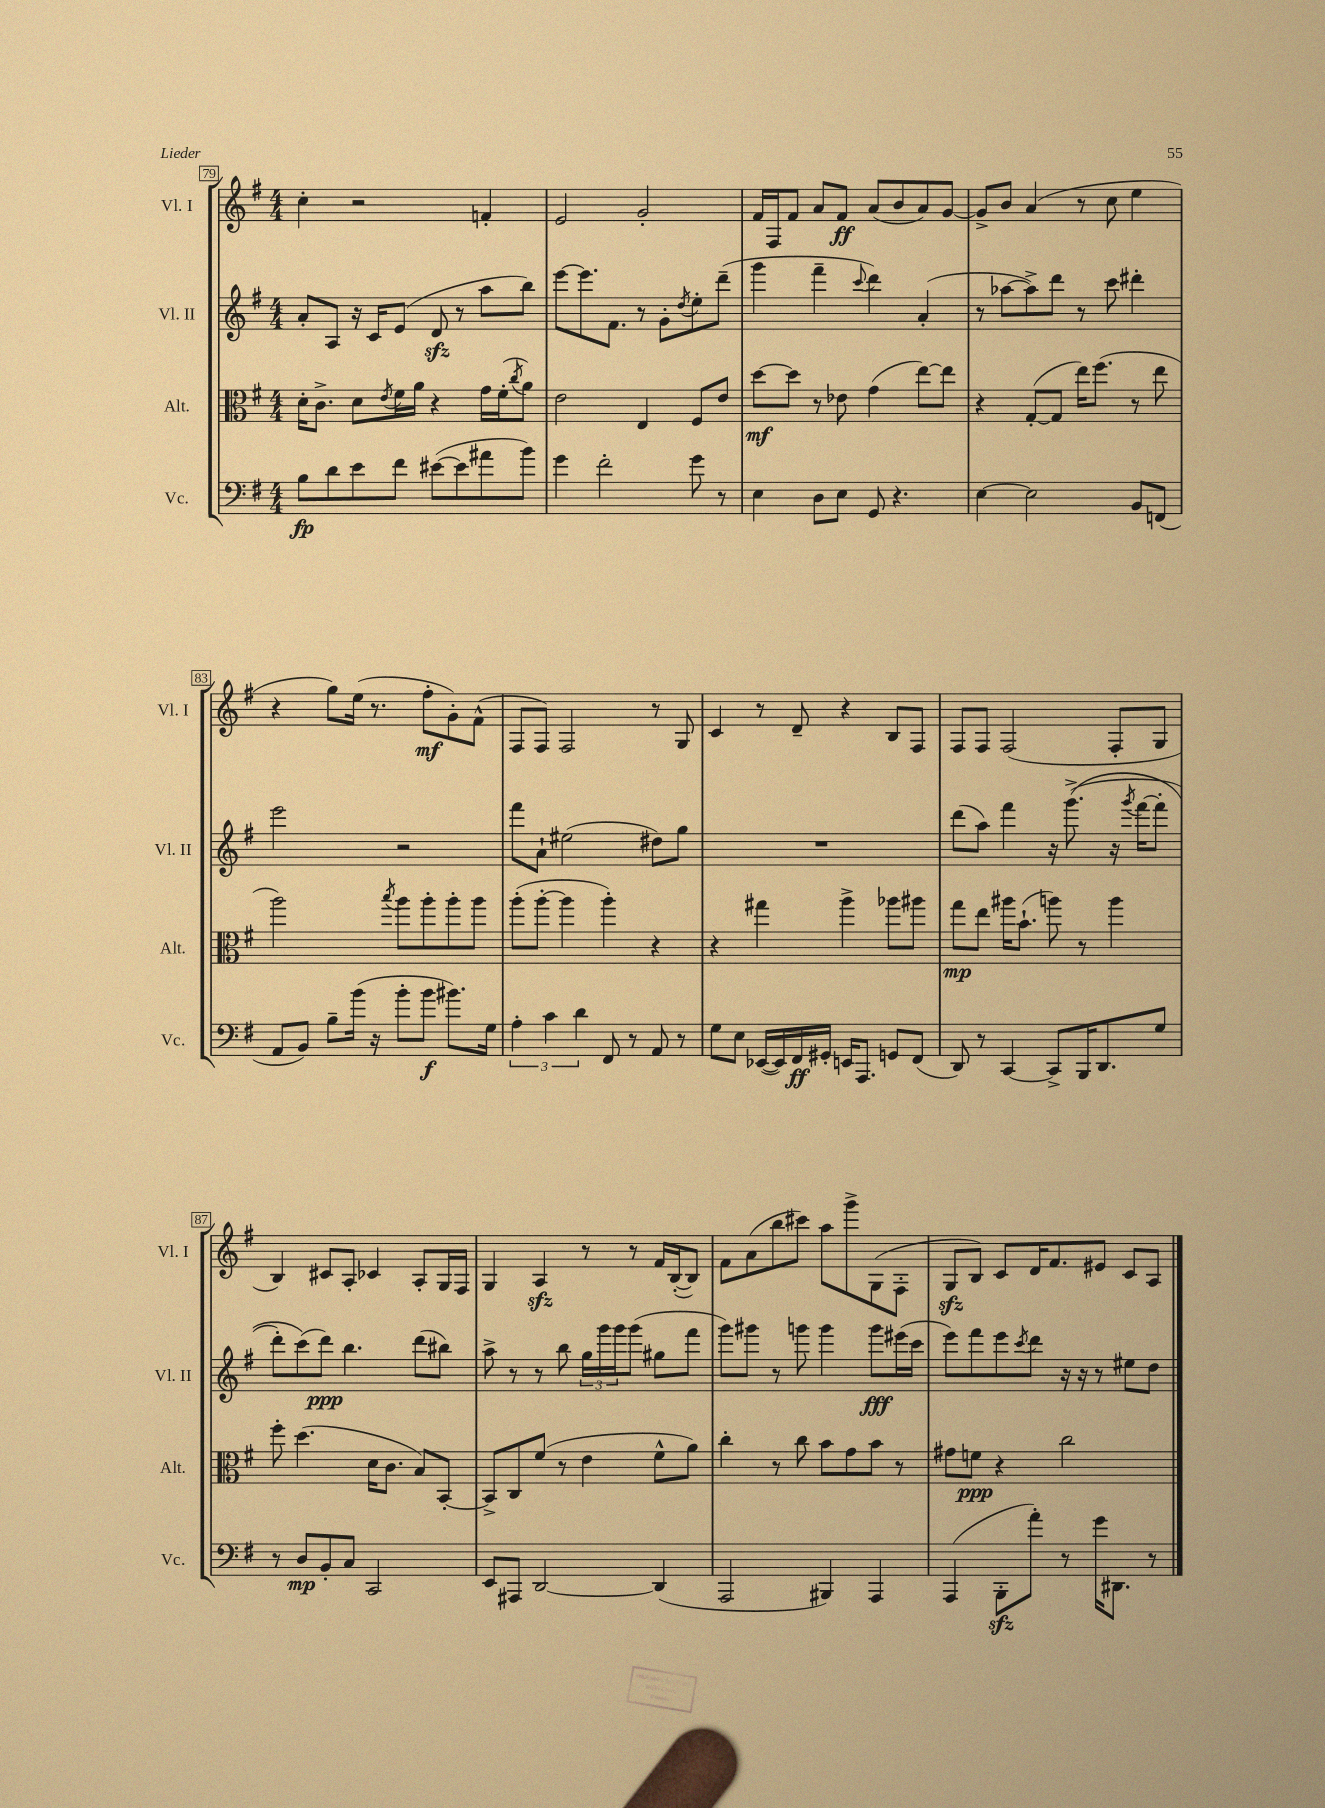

**kern	**dynam	**kern	**dynam	**kern	**dynam	**kern	**dynam
*part4	*part4	*part3	*part3	*part2	*part2	*part1	*part1
*staff4	*staff4	*staff3	*staff3	*staff2	*staff2	*staff1	*staff1
*I"Vc.	*	*I"Alt.	*	*I"Vl. II	*	*I"Vl. I	*
*I'Vc.	*	*I'Alt.	*	*I'Vl. II	*	*I'Vl. I	*
*clefF4	*	*clefC3	*	*clefG2	*	*clefG2	*
*k[f#]	*	*k[f#]	*	*k[f#]	*	*k[f#]	*
*M4/4	*	*M4/4	*	*M4/4	*	*M4/4	*
=79	=79	=79	=79	=79	=79	=79	=79
8B\L	fp	16d'\KL	.	8a'/L	.	4cc'\	.
.	.	8.c^\J	.	.	.	.	.
8d\	.	.	.	8A/J	.	.	.
8e\	.	8d\L	.	16r	.	2r	.
.	.	.	.	16c/KL	.	.	.
.	.	8qe/	.	.	.	.	.
8f#\J	.	16f#\L	.	(8e/J	.	.	.
.	.	16a\JJ	.	.	.	.	.
([8e#X\L	.	4r	.	8dzz/	.	.	.
8e#\]	.	.	.	8r	.	.	.
8a#X\	.	16g\LL	.	8aa\L	.	4fn'/	.
.	.	(16f#'\J	.	.	.	.	.
.	.	8qcc/	.	.	.	.	.
8b\J)	.	8a\J)	.	8bb\J)	.	.	.
=80	=80	=80	=80	=80	=80	=80	=80
4g\	.	2e\	.	[8eee\L	.	2e/	.
.	.	.	.	8.eee\]	.	.	.
2f#'\	.	.	.	.	.	.	.
.	.	.	.	8.f#\J	.	.	.
.	.	4E/	.	8r	.	2g'/	.
.	.	.	.	8g'\L	.	.	.
.	.	.	.	8qdd/	.	.	.
8g\	.	8F#/L	.	8ee'\	.	.	.
8r	.	8e/J	.	(8ddd~\J	.	.	.
=81	=81	=81	=81	=81	=81	=81	=81
4E\	.	[8dd\L	mf	4ggg\	.	16f#/LL	.
.	.	.	.	.	.	16F#/J	.
.	.	8dd\J]	.	.	.	8f#/J	.
8D\L	.	8r	.	4fff#~\	.	8a/L	.
8E\J	.	8e-X\	.	.	.	8f#/J	ff
.	.	.	.	8qqccc/	.	.	.
8GG/	.	(4g\	.	4ddd\)	.	(8a/L	.
4.r	.	.	.	.	.	8b/	.
.	.	[8ee\L)	.	(4a'/	.	8a/)	.
.	.	8ee\J]	.	.	.	[8g/J	.
=82	=82	=82	=82	=82	=82	=82	=82
[4E\	.	4r	.	8r	.	8g^/L]	.
.	.	.	.	[8aa-X\L	.	8b/J	.
2E\]	.	([8G'/L	.	8aa-^\])	.	(4a/	.
.	.	8G/J]	.	8ddd\J	.	.	.
.	.	16ee\KL)	.	8r	.	8r	.
.	.	(8.ff#\J	.	.	.	.	.
.	.	.	.	8ccc\	.	8cc\	.
8BB/L	.	8r	.	4ddd#X'\	.	4ee\	.
(8FFn/J	.	8ee\	.	.	.	.	.
!!LO:LB:g=z
=83	=83	=83	=83	=83	=83	=83	=83
8AA/L	.	2aa\)	.	2eee\	.	4r	.
8BB/J)	.	.	.	.	.	.	.
8B~\L	.	.	.	.	.	8gg\L)	.
(16b\Jk	.	.	.	.	.	(16ee\Jk	.
16r	.	.	.	.	.	8.r	.
.	.	8qbb/	.	.	.	.	.
8b'\L	.	8aa\L	.	2r	.	.	.
8b\J	f	8aa'\	.	.	.	8ff#'\L	mf
8.b#X\L)	.	8aa'\	.	.	.	8g'\)	.
.	.	8aa\J	.	.	.	(8f#^^\J	.
16G\Jk	.	.	.	.	.	.	.
=84	=84	=84	=84	=84	=84	=84	=84
6A'\	.	(8aa'\L	.	8fff#\L	.	8F#/L	.
.	.	[8aa'\J	.	8a`\J	.	8F#/J)	.
6c\	.	.	.	.	.	.	.
.	.	4aa\]	.	(2ee#X\	.	2F#/	.
6d\	.	.	.	.	.	.	.
8FF#/	.	4aa'\)	.	.	.	.	.
8r	.	.	.	.	.	.	.
8AA/	.	4r	.	8dd#X\L)	.	8r	.
8r	.	.	.	8gg\J	.	8G/	.
=85	=85	=85	=85	=85	=85	=85	=85
8G\L	.	4r	.	1r	.	4c/	.
8E\J	.	.	.	.	.	.	.
([16EE-X/LL	.	4gg#X\	.	.	.	8r	.
16EE-/])	.	.	.	.	.	.	.
16FF#/	ff	.	.	.	.	8d~/	.
16GG#X'/JJ	.	.	.	.	.	.	.
16EEn/KL	.	4aa^\	.	.	.	4r	.
8.AAA/J	.	.	.	.	.	.	.
8GGn/L	.	8aa-X\L	.	.	.	8B/L	.
(8FF#/J	.	8aa#X\J	.	.	.	8F#/J	.
=86	=86	=86	=86	=86	=86	=86	=86
8DD/)	.	8gg\L	mp	(8ddd\L	.	8F#/L	.
8r	.	8ee\J	.	8aa\J)	.	8F#/J	.
[4CC/	.	16aa#X\KL	.	4fff#\	.	(2F#/	.
.	.	(8.b`\J	.	.	.	.	.
8CC^/L]	.	8aan\)	.	16r	.	.	.
.	.	.	.	((8.ggg^\	.	.	.
16BBB/K	.	8r	.	.	.	.	.
8.DD/	.	.	.	.	.	.	.
.	.	4aa\	.	16r	.	8F#'/L	.
.	.	.	.	8qggg/	.	.	.
.	.	.	.	[16fff#\KL	.	.	.
8G/J	.	.	.	8fff#'\J]	.	8G/J	.
!!LO:LB:g=z
=87	=87	=87	=87	=87	=87	=87	=87
8r	.	8ff#'\	.	8ddd'\L)	.	4B/)	.
8D/L	mp	(4.dd\	.	(8ccc\)	.	.	.
8BB'/	.	.	.	8ddd\J)	ppp	8c#X/L	.
8C/J	.	.	.	4.bb\	.	8A'/J	.
2CC/	.	16d\KL	.	.	.	4c-X/	.
.	.	8.c\J	.	.	.	.	.
.	.	8B/L)	.	(8ddd\L	.	8A'/L	.
.	.	[8BB'/J	.	8bb#X\J)	.	16G/L	.
.	.	.	.	.	.	16F#/JJ	.
=88	=88	=88	=88	=88	=88	=88	=88
8EE/L	.	8BB^/L]	.	8aa^\	.	4G/	.
8AAA#X/J	.	8C/	.	8r	.	.	.
[2DD/	.	(8f#/J	.	8r	.	4Azz/	.
.	.	8r	.	8bb\	.	.	.
.	.	4e\	.	24gg\LL	.	8r	.
.	.	.	.	24ggg\	.	.	.
.	.	.	.	24ggg\J	.	.	.
.	.	.	.	(8ggg\J	.	8r	.
(4DD/]	.	8f#^^\L	.	8gg#X\L	.	16f#/LL	.
.	.	.	.	.	.	([16B'/J	.
.	.	8a\J)	.	8fff#\J	.	8B/J])	.
=89	=89	=89	=89	=89	=89	=89	=89
2AAA/	.	4cc'\	.	8ggg\L)	.	8f#\L	.
.	.	.	.	8ggg#X\J	.	(8a\	.
.	.	8r	.	8r	.	8bb\	.
.	.	8cc\	.	8gggn\	.	8ccc#X\J)	.
4BBB#X/)	.	8b\L	.	4ggg\	.	8aa\L	.
.	.	8g\	.	.	.	8ggg^\	.
4AAA/	.	8b\J	.	8ggg\L	fff	(8G\	.
.	.	8r	.	(16eee#X\L	.	8F#'\J	.
.	.	.	.	16ccc\JJ	.	.	.
=90	=90	=90	=90	=90	=90	=90	=90
(4AAA/	.	8g#X\L	.	8eee\L)	.	8Gzz/L	.
.	.	8fn\J	ppp	8fff#\	.	8B/J)	.
8BBBzz'\L	.	4r	.	8eee\	.	8c/L	.
.	.	.	.	8qccc/	.	.	.
8a'\J)	.	.	.	8ddd\J	.	16d/K	.
.	.	.	.	.	.	8.f#/	.
8r	.	2cc\	.	16r	.	.	.
.	.	.	.	16r	.	.	.
16g\KL	.	.	.	8r	.	8e#X/J	.
8.DD#X\J	.	.	.	.	.	.	.
.	.	.	.	8ee#X\L	.	8c/L	.
8r	.	.	.	8dd\J	.	8A/J	.
==	==	==	==	==	==	==	==
*-	*-	*-	*-	*-	*-	*-	*-
